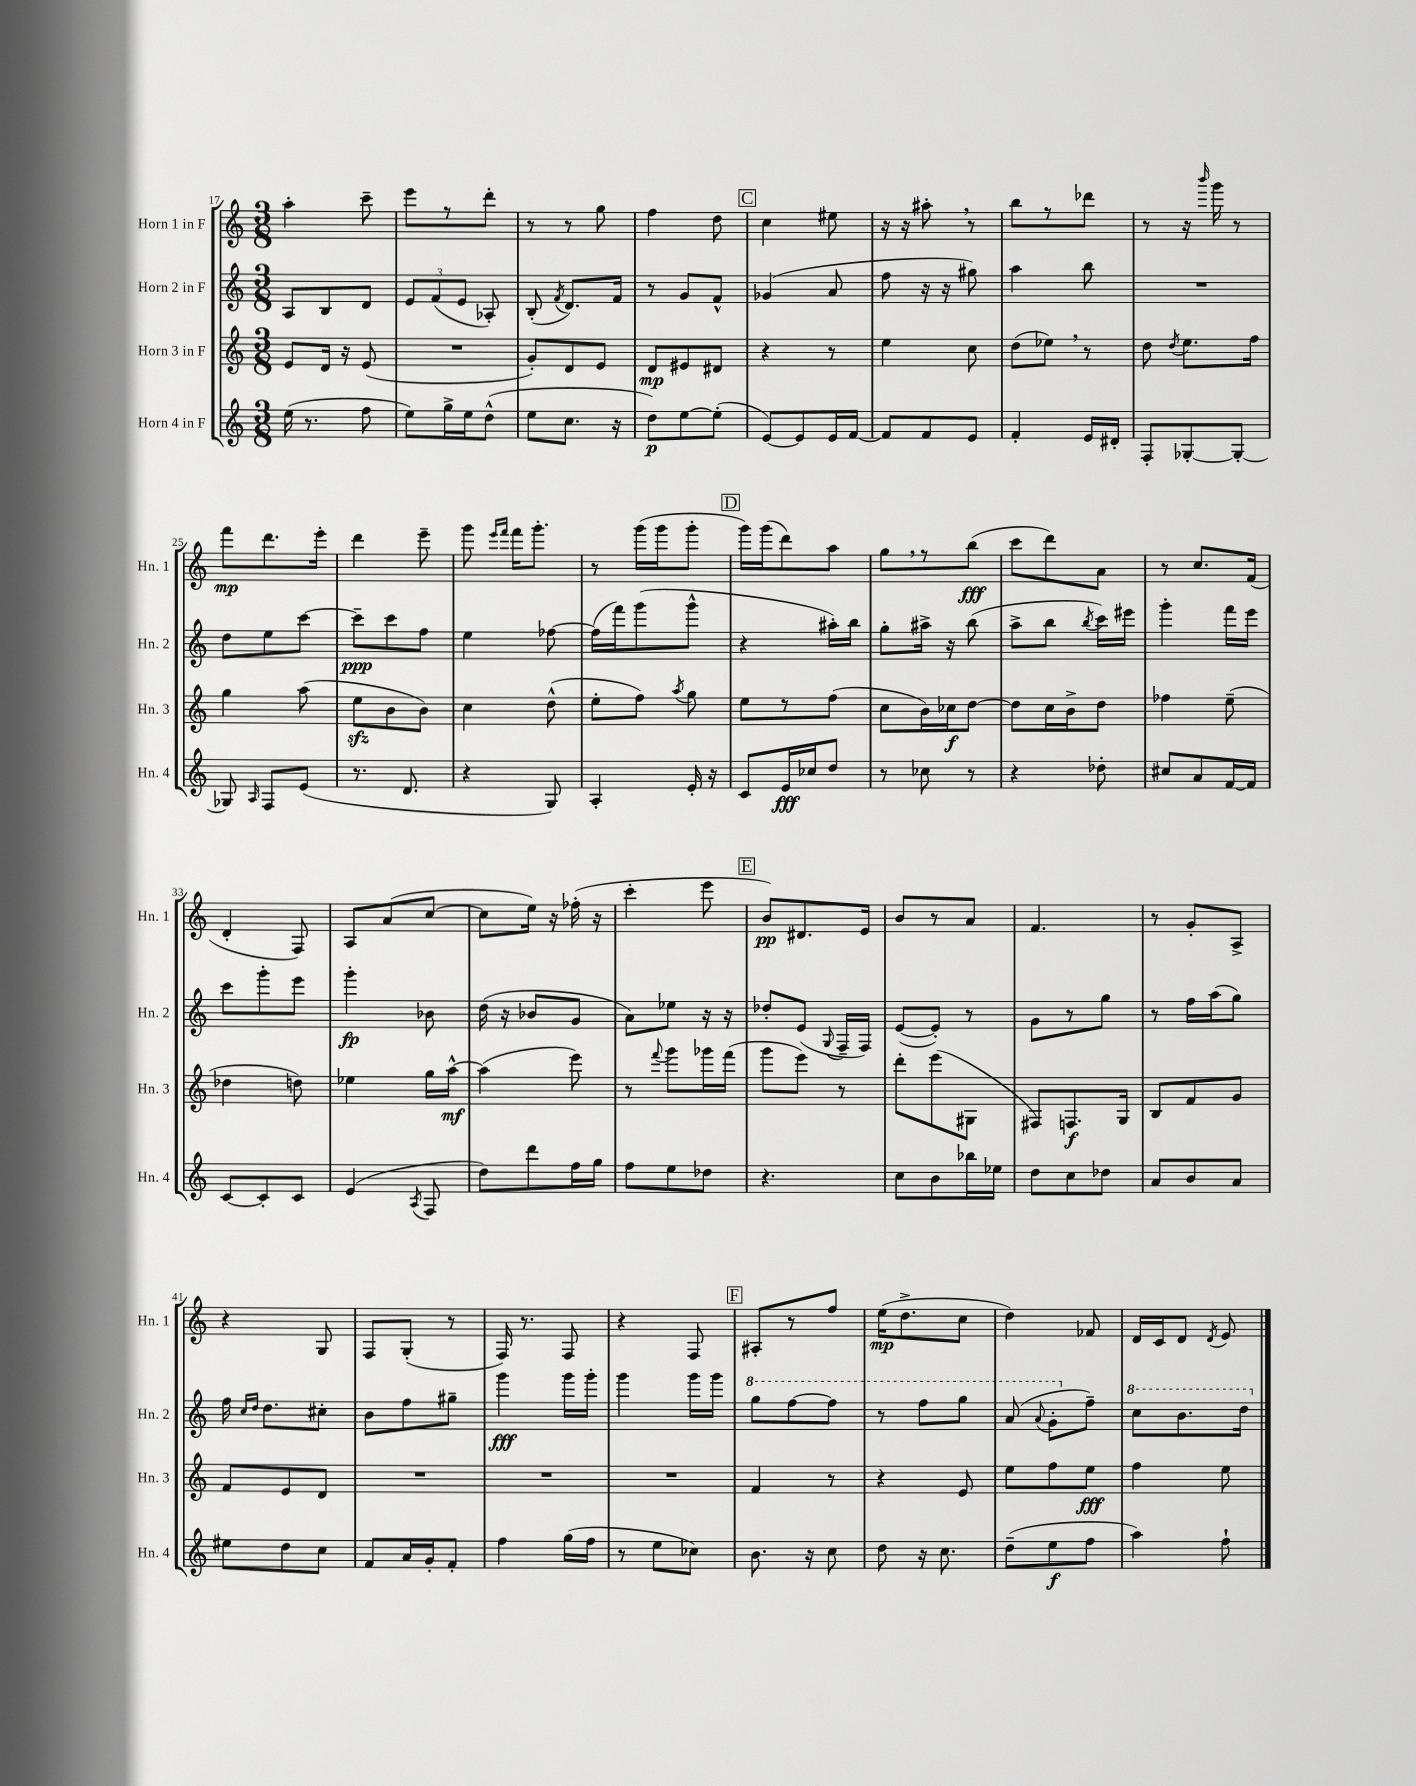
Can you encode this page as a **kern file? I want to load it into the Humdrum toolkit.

**kern	**kern	**kern	**kern
*staff4	*staff3	*staff2	*staff1
*clefG2	*clefG2	*clefG2	*clefG2
*k[]	*k[]	*k[]	*k[]
*M3/8	*M3/8	*M3/8	*M3/8
(16ee\	8e/L	8A/L	4aa'\
8.r	.	.	.
.	16d/Jk	8B/	.
.	16r	.	.
8ff\	(8e/	8d/J	8ccc~\
=	=	=	=
8ee\L)	4.r	12e/L	8eee\L
.	.	(12f/	.
16gg^\L	.	.	8r
.	.	12e/J	.
16ee\J	.	.	.
(8dd^^\J	.	8A-'/)	8ddd'\J
=	=	=	=
8ee\L	8g'/L)	(8B'/	8r
.	.	8qf/	.
8.cc\J	8d/	8.d/L)	8r
.	8e/J	.	8gg\
16r	.	16f/Jk	.
=	=	=	=
8dd\L)	8d/L	8r	4ff\
[8ee\	8e#/	8g/L	.
(8ee'\]J	8d#/J	8f^^/J	8dd\
=	=	=	=
[8e/L)	4r	(4g-/	4cc\
8e/]	.	.	.
16e/L	8r	8a/	8ee#\
[16f/JJ	.	.	.
=	=	=	=
8f/]L	4ee\	8ff\	16r
.	.	.	16r
8f/	.	16r	8aa#'\
.	.	16r	.
8e/J	8cc\	8gg#\)	8r
=	=	=	=
4f'/	(8dd\L	4aa\	8bb\L
.	8ee-\J)	.	8r
16e/LL	8r	8bb\	8ddd-\J
16d#'/JJ	.	.	.
=	=	=	=
8F'/L	8dd\	4.r	8r
.	8qdd/	.	.
[8G-'/	8.ee\L	.	16r
.	.	.	16qqbbb/
.	.	.	16ggg\
8G-'/_J	.	.	8r
.	16ff\Jk	.	.
=	=	=	=
8G-/]	4gg\	8dd\L	8fff\L
16qqA/	.	.	.
8F/L	.	8ee\	8.ddd\
(8e/J	(8aa\	[8ccc\J	.
.	.	.	16eee'\Jk
=	=	=	=
8.r	8ee\L	8ccc~\]L	4ddd\
.	8b\	8ccc\	.
8.d/	.	.	.
.	8b\J)	8ff\J	8eee~\
=	=	=	=
4r	4cc\	4ee\	8ggg\
.	.	.	16qqeee/LL
.	.	.	16qqfff/JJ
.	.	.	16fff\LK
.	.	.	8.ggg'\J
8G/)	(8dd^^\	[8ff-\	.
=	=	=	=
4A'/	8ee'\L	(16ff-\]LL	8r
.	.	16fff\J)	.
.	8ff\J)	(8ggg\	(16ggg\LL
.	.	.	16ggg\J
.	8qaa/	.	.
16e'/	8gg\	8ggg^^\J	8ggg'\J
16r	.	.	.
=	=	=	=
8c/L	8ee\L	4r	16ggg\LL)
.	.	.	(16ggg\J
16e/L	8r	.	8ddd\)
16cc-/J	.	.	.
8dd/J	(8ff\J	16aa#'\LL)	8aa\J
.	.	16bb\JJ	.
=	=	=	=
8r	8cc\L	8gg'\L	8gg\L
8cc-\	16b\L)	16aa#^\Jk	8r
.	16cc-\J	16r	.
8r	[8dd\J	(8bb\	(8bb\J
=	=	=	=
4r	8dd\]L	8aa^\L	8ccc\L
.	16cc\L	8bb\J	8ddd\)
.	16b^\J	.	.
.	.	8qbb/	.
8dd-'\	8dd\J	16ccc\LL)	8a\J
.	.	16eee#\JJ	.
=	=	=	=
8cc#/L	4ff-\	4ggg'\	8r
8a/	.	.	8.cc/L
[16f/L	(8ee~\	16fff\LL	.
16f/]JJ	.	16eee\JJ	(16f/Jk
=	=	=	=
[8c/L	4dd-\	8ccc\L	4d'/
8c'/]	.	8ggg'\	.
8c/J	8dd\)	8eee\J	8F/)
=	=	=	=
(4e/	4ee-\	4ggg'\	8A/L
.	.	.	(8a/
8qA/	.	.	.
8F/	16gg\LL	8b-\	[8cc/J
.	[16aa^^\JJ	.	.
=	=	=	=
8dd\L)	(4aa\]	(16dd\	8cc\]L
.	.	16r	.
8ddd\	.	8b-/L	16ee\Jk)
.	.	.	16r
16ff\L	8eee\)	8g/J	(16ff-'\
16gg\JJ	.	.	16r
=	=	=	=
8ff\L	8r	8a\L)	4ccc'\
.	8qqfff/	.	.
8ee\	8ggg\L	8ee-\J	.
8dd-\J	16ggg-\L	16r	8eee\
.	(16fff\JJ	16r	.
=	=	=	=
4.r	8ggg\L	8dd-'/L	8b/L)
.	8eee\J)	(8e/J	8.d#/
.	.	8qqG/	.
.	8r	16F~/LL	.
.	.	16F/JJ)	16e/Jk
=	=	=	=
8cc\L	8ddd'\L	([8e/L	8b/L
8b\	(8eee\	8e'/]J)	8r
16bb-\L	8G#\J	8r	8a/J
16ee-\JJ	.	.	.
=	=	=	=
8dd\L	8F#/L)	8g\L	4.f/
8cc\	8.F/	8r	.
8dd-\J	.	8gg\J	.
.	16G/Jk	.	.
=	=	=	=
8a/L	8B/L	8r	8r
8b/	8f/	16ff\LL	8g'/L
.	.	(16aa\J	.
8a/J	8g/J	8gg\J)	8A^/J
=	=	=	=
8ee#\L	8f/L	16ff\	4r
.	.	16qqcc/LL	.
.	.	16qqdd/JJ	.
.	.	8.dd\L	.
8dd\	8e/	.	.
8cc\J	8d/J	8cc#'\J	8G/
=	=	=	=
8f/L	4.r	8b\L	8F/L
16a/L	.	8ff\	(8G'/J
16g'/J	.	.	.
8f'/J	.	8gg#~\J	8r
=	=	=	=
4ff\	4.r	4ggg\	16F/)
.	.	.	8.r
(16gg\LL	.	16ggg\LL	8F/
16ff\JJ	.	16ggg'\JJ	.
=	=	=	=
8r	4.r	4ggg\	4r
8ee\L	.	.	.
8cc-\J)	.	16ggg\LL	8F/
.	.	16ggg\JJ	.
=	=	=	=
8.b\	4f/	8ggg\L	8A#'/L
.	.	[8fff\	8r
16r	.	.	.
8cc\	8r	8fff\]J	8ff/J
=	=	=	=
8dd\	4r	8r	(16ee\LK
.	.	.	8.dd^\
16r	.	8fff\L	.
8.cc\	.	.	.
.	8e/	8ggg\J	8cc\J
=	=	=	=
(8dd~\L	8ee\L	(8aa/	4dd\)
.	.	8qqaa/	.
8ee\	8ff\	8gg'\L	.
8ff\J	8ee\J	8ff~\J)	8f-/
=	=	=	=
4aa\)	4ff\	8ccc\L	16d/LL
.	.	.	16c/J
.	.	8.bb\	8d/J
.	.	.	8qd/
8ff`\	8ee\	.	8e/
.	.	16ddd\Jk	.
==	==	==	==
*-	*-	*-	*-
